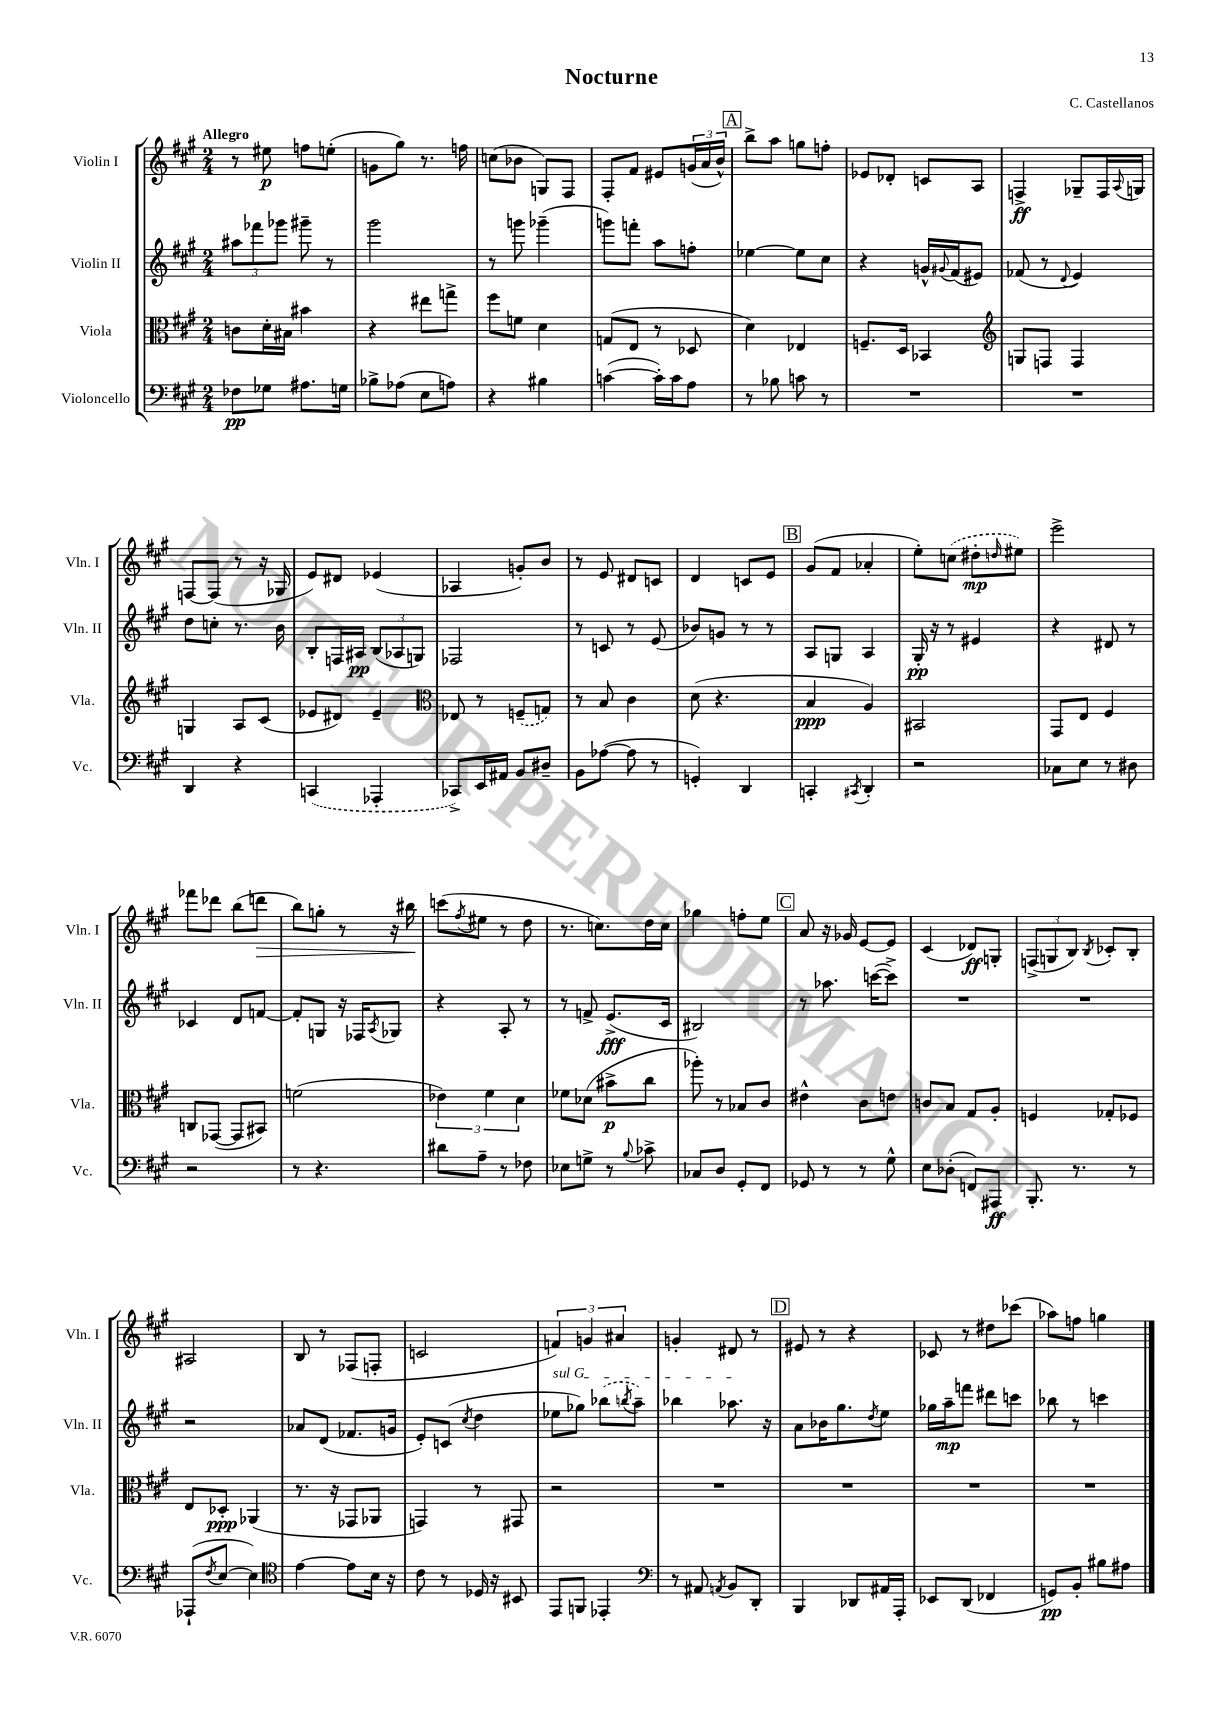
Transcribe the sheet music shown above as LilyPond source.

\header { title = "Nocturne" composer = "C. Castellanos" }
<<
\new StaffGroup <<
\new Staff = "s0" \with { instrumentName = "Violin I" shortInstrumentName = "Vln. I" } {
    \clef treble \key a \major \numericTimeSignature \time 2/4 \tempo "Allegro"
    r8 eis''8\p f''8 e''8-.( |
    g'8 gis''8) r8. f''16 |
    c''8( bes'8 g8) fis8 |
    fis8-. fis'8 eis'8 \tuplet 3/2 { g'16( a'16 b'16-^) } |
    \mark \markup { \box "A" } b''8-> a''8 g''8 f''8-. |
    ees'8 des'8-. c'8 a8 |
    f4->\ff ges8-- f16 \appoggiatura { a8 } g16 |
    f8~ f8( r8 r16 ges16 |
    e'8) dis'8 ees'4( |
    aes4 g'8-.) b'8 |
    r8 e'8 dis'8 c'8 |
    d'4 c'8 e'8 |
    \mark \markup { \box "B" } gis'8( fis'8 aes'4-. |
    e''8-.) \once \slurDashed c''8( dis''8-.\mp \grace { d''16 } eis''8) |
    e'''2-> |
    fes'''8 des'''8 b''8( d'''8\> |
    b''8) g''8-. r8 r16 bis''16\! |
    c'''8( \acciaccatura { fis''8 } eis''8 r8 d''8 |
    r8. c''8.) d''16 c''16 |
    ges''4 f''8-. e''8 |
    \mark \markup { \box "C" } a'8 r16 ges'16 e'8~ e'8 |
    cis'4( des'8\ff) g8-. |
    \tuplet 3/2 { f8->( g8 b8) } \acciaccatura { b8 } ces'8-. b8-. |
    ais2 |
    b8 r8 fes8( f8-. |
    c'2 |
    \tuplet 3/2 { f'4) g'4 ais'4 } |
    g'4-. dis'8 r8 |
    \mark \markup { \box "D" } eis'8 r8 r4 |
    ces'8 r8 dis''8 ces'''8( |
    aes''8) f''8 g''4 \bar "|." |
}
\new Staff = "s1" \with { instrumentName = "Violin II" shortInstrumentName = "Vln. II" } {
    \clef treble \key a \major \numericTimeSignature \time 2/4
    \tuplet 3/2 { ais''8 fes'''8 ges'''8 } gis'''8-- r8 |
    gis'''2 |
    r8 g'''8 ges'''4--( |
    g'''8) f'''8-. a''8 f''8-. |
    \mark \markup { \box "A" } ees''4~ ees''8 cis''8 |
    r4 g'16-^ \appoggiatura { gis'8 } fis'16( eis'8) |
    fes'8( r8 \appoggiatura { d'8 } e'4) |
    d''8 c''8-. r8. b'16 |
    b8-. f16 ais16\pp \tuplet 3/2 { b8( aes8 g8) } |
    fes2 |
    r8 c'8 r8 e'8( |
    bes'8) g'8 r8 r8 |
    \mark \markup { \box "B" } a8 g8 a4 |
    gis16-.\pp r16 r8 eis'4 |
    r4 dis'8 r8 |
    ces'4 d'8 f'8~ |
    f'8-. g8 r16 fes16 \acciaccatura { a8 } ges8 |
    r4 a8-. r8 |
    r8 f'8-> e'8.->\fff( cis'16 |
    bis2) |
    \mark \markup { \box "C" } r8 aes''8. c'''16~( c'''8->) |
    R2 |
    R2 |
    r2 |
    aes'8 d'8( fes'8. g'16 |
    e'8-.) c'8( \acciaccatura { cis''8 } d''4 |
    \once \override TextSpanner.bound-details.left.text = \markup { \italic "sul G" } ees''8\startTextSpan ges''8) \once \slurDashed bes''8( \acciaccatura { b''8 } a''8--) |
    bes''4 aes''8.\stopTextSpan r16 |
    \mark \markup { \box "D" } a'8 bes'16 gis''8. \acciaccatura { d''8 } e''8 |
    ges''16 a''16--\mp f'''8 dis'''8 c'''8 |
    bes''8 r8 c'''4 \bar "|." |
}
\new Staff = "s2" \with { instrumentName = "Viola" shortInstrumentName = "Vla." } {
    \clef alto \key a \major \numericTimeSignature \time 2/4
    c'8 d'16-. bis16 bis'4 |
    r4 eis''8 g''8-> |
    fis''8 f'8 d'4 |
    g8( e8 r8 des8 |
    \mark \markup { \box "A" } d'4) ees4 |
    f8.-- d16 bes,4 |
    \clef treble g8 f8 f4 |
    g4 a8 cis'8( |
    ees'8 dis'8) ees'4-- |
    \clef alto ees8 r8 \once \slurDashed f8--( g8) |
    r8 b8 cis'4 |
    d'8( r4. |
    \mark \markup { \box "B" } b4\ppp a4) |
    bis,2 |
    gis,8 e8 fis4 |
    c8 ges,8~( ges,8 bis,8) |
    f'2( |
    \tuplet 3/2 { ees'4) fis'4 d'4 } |
    fes'8 des'8( bis'8->\p cis''8 |
    aes''8-.) r8 bes8 cis'8 |
    \mark \markup { \box "C" } eis'4-^ cis'8 e'8 |
    c'8 b8 gis8 a8-. |
    f4 ges8-. fes8 |
    e8 des8-.\ppp aes,4( |
    r8. r16 ges,8 aes,8 |
    g,4) r8 gis,8 |
    r2 |
    R2 |
    \mark \markup { \box "D" } R2 |
    R2 |
    R2 \bar "|." |
}
\new Staff = "s3" \with { instrumentName = "Violoncello" shortInstrumentName = "Vc." } {
    \clef bass \key a \major \numericTimeSignature \time 2/4
    fes8\pp ges8 ais8. g16 |
    bes8-> aes8( e8 a8) |
    r4 bis4 |
    c'4~( c'16-.) c'16 a8 |
    \mark \markup { \box "A" } r8 bes8 c'8 r8 |
    R2 |
    R2 |
    d,4 r4 |
    \once \slurDashed c,4( aes,,4-. |
    ces,8->) e,16 ais,16 b,8 dis8-- |
    b,8 aes8~( aes8 r8 |
    g,4-.) d,4 |
    \mark \markup { \box "B" } c,4-. \acciaccatura { cis,8 } d,4-. |
    r2 |
    ces8 e8 r8 dis8 |
    r2 |
    r8 r4. |
    dis'8 a8-- r8 fes8 |
    ees8 g8-> r8 \appoggiatura { b8 } ces'8-> |
    ces8 d8 gis,8-. fis,8 |
    \mark \markup { \box "C" } ges,8 r8 r8 gis8-^ |
    e8 des8-.( f,8) ais,,8\ff |
    b,,8.-. r8. r8 |
    aes,,8-!( \acciaccatura { fis8 } e8~ e4) |
    \clef tenor e'4~ e'8 b16 r16 |
    cis'8 r8 des16 r16 bis,8 |
    e,8 f,8 ees,4-. |
    \clef bass r8 ais,8 \acciaccatura { a,8 } b,8 d,8-. |
    \mark \markup { \box "D" } b,,4 des,8 ais,16 a,,16-. |
    ees,8 d,8( fes,4 |
    g,8\pp) b,8-. bis8 ais8 \bar "|." |
}
>>
>>
\layout { \context { \Score \remove "Bar_number_engraver" } }
